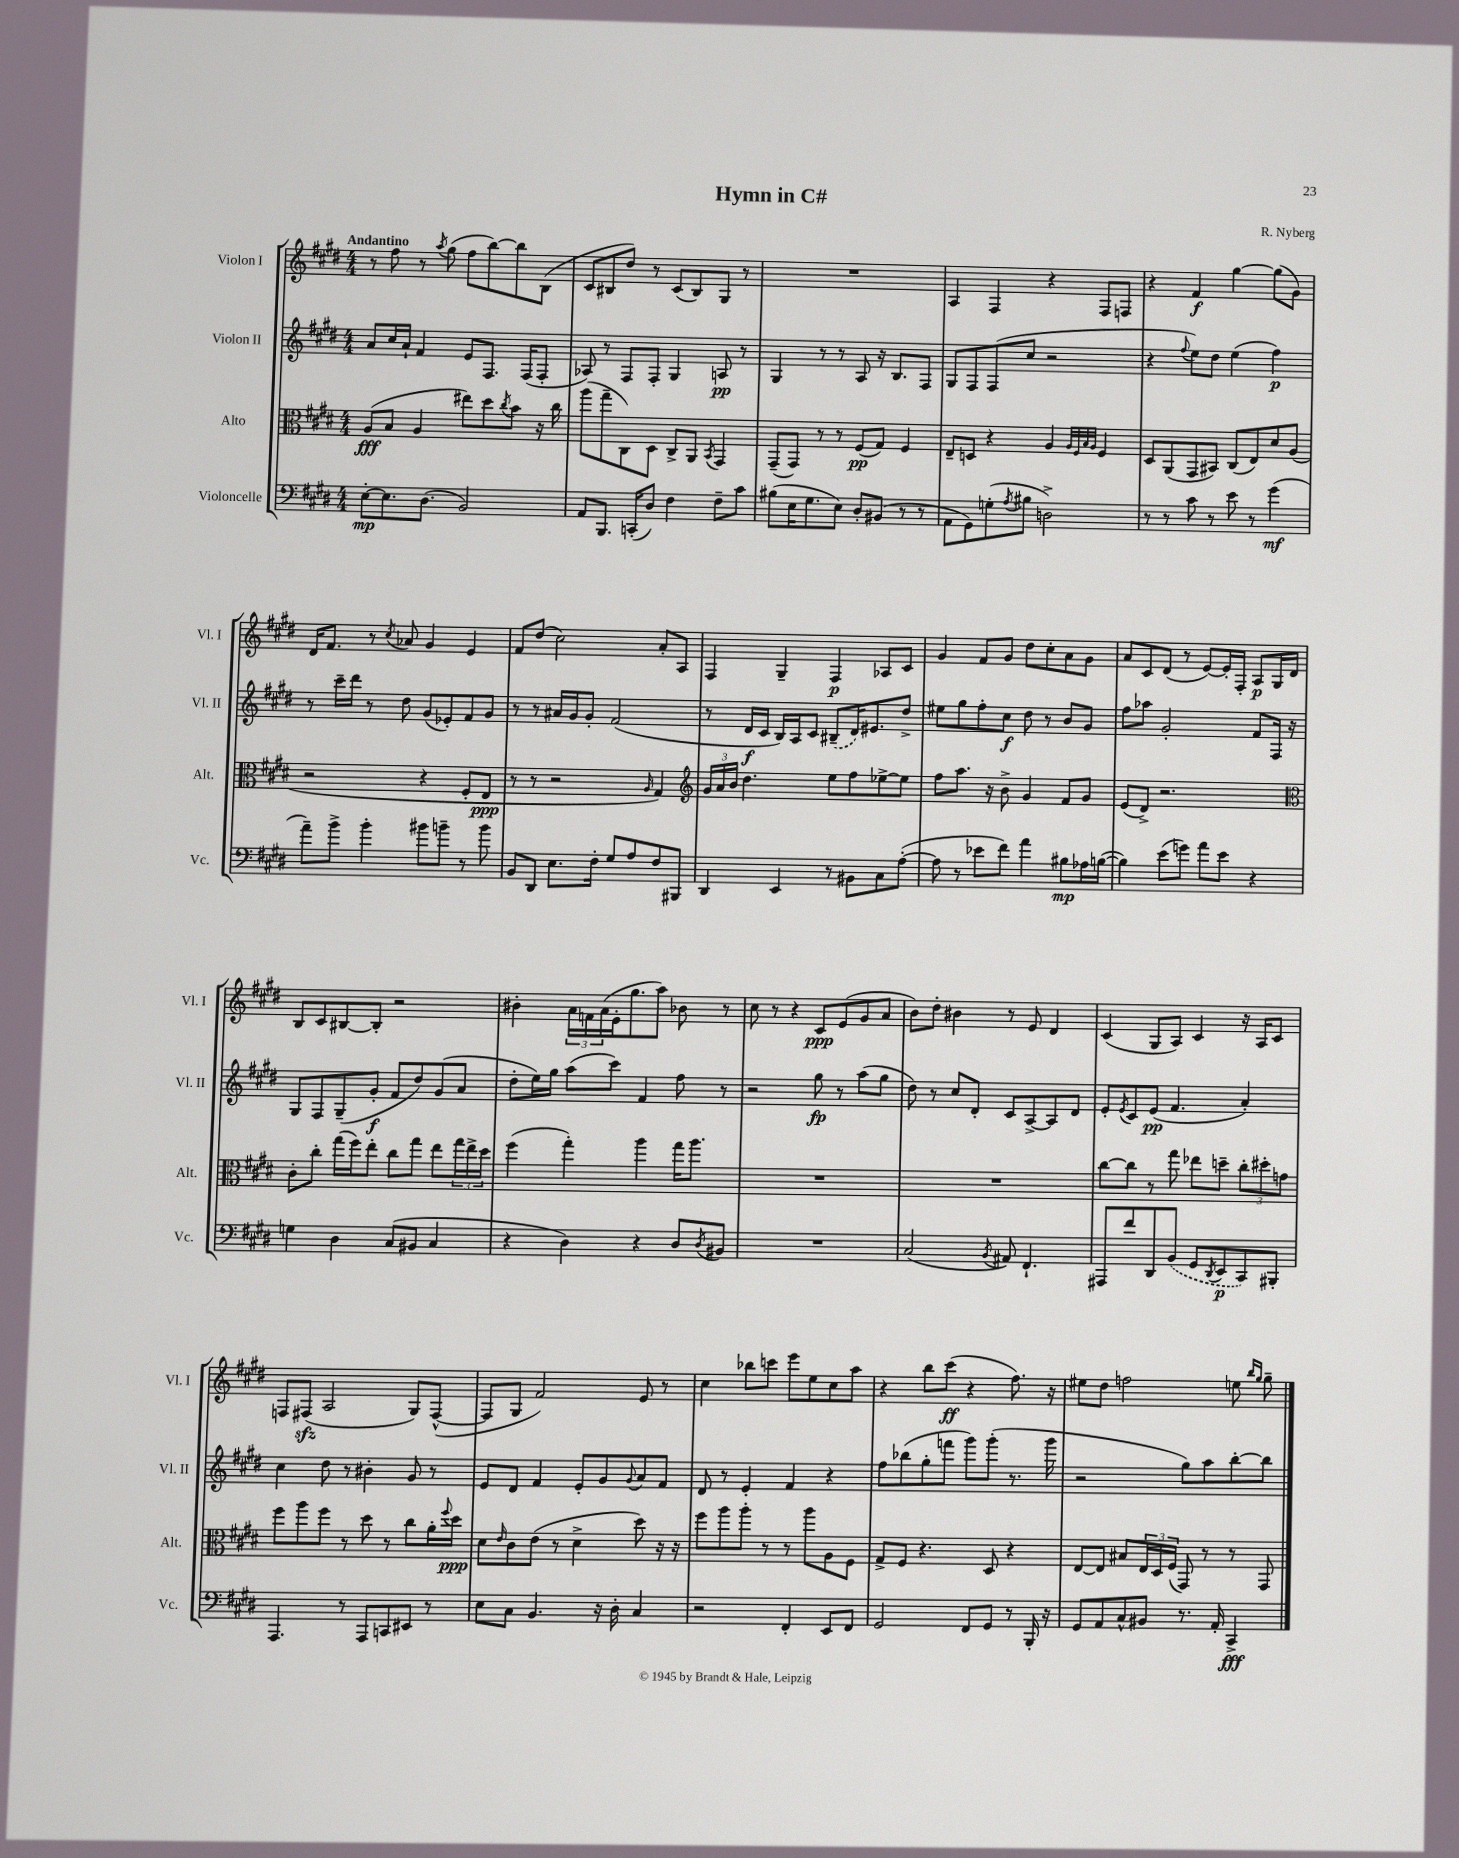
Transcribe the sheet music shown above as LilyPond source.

\header { title = "Hymn in C#" composer = "R. Nyberg" }
<<
\new StaffGroup <<
\new Staff = "s0" \with { instrumentName = "Violon I" shortInstrumentName = "Vl. I" } {
    \clef treble \key e \major \numericTimeSignature \time 4/4 \tempo "Andantino"
    r8 fis''8 r8 \acciaccatura { a''8 } gis''8( fis''8 b''8~) b''8 b8( |
    cis'8 bis8 dis''8) r8 cis'8( bis8) gis8 r8 |
    R1 |
    a4 fis4 r4 fis8 f8 |
    r4 fis'4\f gis''4~ gis''8( gis'8) |
    dis'16 fis'8. r8 \acciaccatura { cis''8 } aes'8 gis'4 e'4 |
    fis'8 dis''8( cis''2) a'8-. a8 |
    fis4 gis4-- fis4\p aes8 cis'8 |
    gis'4 fis'8 gis'8 dis''8 cis''8-. a'8 gis'8 |
    a'8 cis'8 dis'8( r8 e'8~) e'16-. fis16-. a8\p gis16 dis'16 |
    b8 cis'8 bis8~ bis8-. r2 |
    bis'4-. \tuplet 3/2 { a'16 f'16 a'16( } e'16-. gis''8. a''8) bes'8 r8 |
    cis''8 r8 r4 cis'8\ppp e'8( gis'8 a'8 |
    b'8) dis''8-. bis'4 r8 e'8 dis'4 |
    cis'4( gis8 a8) cis'4 r16 a16 cis'8 |
    f8 fis8\sfz( a2 gis8) fis8~-^( |
    fis8 gis8 fis'2) e'8 r8 |
    cis''4 bes''8 c'''8 e'''8 e''8 cis''8 a''8 |
    r4 b''8 cis'''8\ff( r4 fis''8.) r16 |
    eis''8 dis''8 f''2 e''8 \grace { b''16 gis''16 } gis''8-- \bar "|." |
}
\new Staff = "s1" \with { instrumentName = "Violon II" shortInstrumentName = "Vl. II" } {
    \clef treble \key e \major \numericTimeSignature \time 4/4
    a'8 cis''16 a'16-! fis'4 e'8 fis8. fis16( fis8-. |
    aes8) r8 fis8 fis8-. gis4 a8\pp r8 |
    gis4 r8 r8 a8 r16 b8. fis8 |
    gis8 fis8 fis8( cis''8 r2 |
    r4 \appoggiatura { fis''8 } e''8) dis''8 e''4( fis''4\p) |
    r8 cis'''16-- dis'''16 r8 dis''8 gis'8( ees'8-.) fis'8 gis'8 |
    r8 r8 ais'16 gis'16 gis'8-. fis'2( |
    r8 dis'16\f cis'16 b16) a16 cis'8 \once \slurDashed bis8--( dis'16) eis'8. dis''8-> |
    eis''8 gis''8 fis''8-. cis''8\f dis''8 r8 b'8 gis'8 |
    fis''8 aes''8 gis'2-. fis'8 fis16 r16 |
    gis8 fis8 gis8--( gis'8-.\f fis'8 dis''8) gis'8( a'8 |
    dis''8-. e''16) gis''16 a''8( cis'''8) fis'4 fis''8 r8 |
    r2 gis''8\fp r8 a''8( gis''8 |
    dis''8) r8 cis''8 dis'8-. cis'8 a8~-> a8 dis'8 |
    e'8-. \acciaccatura { e'8 } cis'8 e'8\pp( fis'4. a'4-.) |
    cis''4 dis''8 r8 bis'4-. gis'8 r8 |
    e'8 dis'8 fis'4 e'8-. gis'8 \appoggiatura { gis'8 } a'8 fis'8 |
    dis'8 r8 e'4-. fis'4 r4 |
    fis''8 bes''8( gis''8-. f'''8 gis'''8) gis'''8-.( r8. gis'''16 |
    r2 gis''8) a''8 b''8~-. b''8 \bar "|." |
}
\new Staff = "s2" \with { instrumentName = "Alto" shortInstrumentName = "Alt." } {
    \clef alto \key e \major \numericTimeSignature \time 4/4
    a8\fff( b8 a4 eis''8) dis''8 \acciaccatura { cis''8 } b'8 r16 cis''16 |
    a''8( gis''8-- cis8) dis8 cis8-> a,8 \acciaccatura { b,8 } gis,4 |
    gis,8--( gis,8) r8 r8 fis8\pp( gis8) fis4 |
    e8-- d8 r4 a4 \grace { a32 fis32 b32 a32 } fis4 |
    dis8 a,8( gis,8 bis,8) cis8( e8) dis'8 a8( |
    r2 r4 fis8-. e8\ppp |
    r8 r8 r2 \grace { a16 } gis4) |
    \clef treble \tuplet 3/2 { gis'16 a'16 b'16 } dis''4. e''8 fis''8 ees''8~-> ees''8 |
    fis''8 a''8. r16 b'8-> gis'4 fis'8 gis'8 |
    e'8( dis'8->) r2. |
    \clef alto cis'8-. cis''8-. gis''16( fis''16) e''8-. cis''8 gis''8 e''8 \tuplet 3/2 { gis''16 e''16-> dis''16 } |
    fis''4( gis''4-.) a''4 gis''16 a''8. |
    R1 |
    R1 |
    cis''8~ cis''8 r8 gis''8 ees''8 d''8-- \tuplet 3/2 { cis''8-. dis''8-. g'8 } |
    fis''8 a''8 fis''8 r8 dis''8 r8 cis''8 a'16-. \appoggiatura { fis''8 } dis''16\ppp |
    dis'8 \grace { e'16 } cis'8 e'8( r8 dis'4-> dis''8) r16 r16 |
    fis''8 a''8 a''8-. r8 r8 a''8 a8 fis8 |
    gis8-> fis8 r4. dis8 r4 |
    e8~ e8 bis8 \tuplet 3/2 { e16 dis16 fis16( } gis,8) r8 r8 gis,8 \bar "|." |
}
\new Staff = "s3" \with { instrumentName = "Violoncelle" shortInstrumentName = "Vc." } {
    \clef bass \key e \major \numericTimeSignature \time 4/4
    e8~-.\mp e8. dis8.( b,2) |
    a,8 b,,8. c,16-.( dis8) fis4 fis8-- cis'8 |
    bis8( e16 gis8. e8) dis8-. bis,8( r8 r8 |
    a,8 gis,8) g8-.( \acciaccatura { a8 } bis8 d2->) |
    r8 r8 cis'8 r8 e'8 r8 gis'4\mf( |
    a'8--) b'8-> b'4-. bis'8 b'8-- r8 b'8 |
    b,8 dis,8 e8. fis16-. gis8 a8 fis8 bis,,8 |
    dis,4 e,4 r8 bis,8 cis8 a8~-.( |
    a8 r8 ees'8 fis'8) a'4 bis8\mp aes16 b16~( |
    b4) e'8( g'8) a'8 e'8 r4 |
    g4 dis4 cis8( bis,8 cis4 |
    r4 dis4) r4 dis8 \acciaccatura { dis8 } bis,8 |
    R1 |
    cis2( \acciaccatura { b,8 } ais,8) fis,4.-! |
    ais,,8 fis'8 dis,8 \once \slurDashed b,8( gis,8 \acciaccatura { dis,8 } e,8\p cis,8) bis,,8-. |
    a,,4. r8 a,,8 c,8 eis,8 r8 |
    e8 cis8 b,4. r16 dis16-. cis4 |
    r2 fis,4-. e,8 fis,8 |
    gis,2 fis,8 gis,8 r8 b,,16-. r16 |
    gis,8 a,8 cis8-^ bis,8 r8. a,16-. cis,4->\fff \bar "|." |
}
>>
>>
\layout { \context { \Score \remove "Bar_number_engraver" } }
